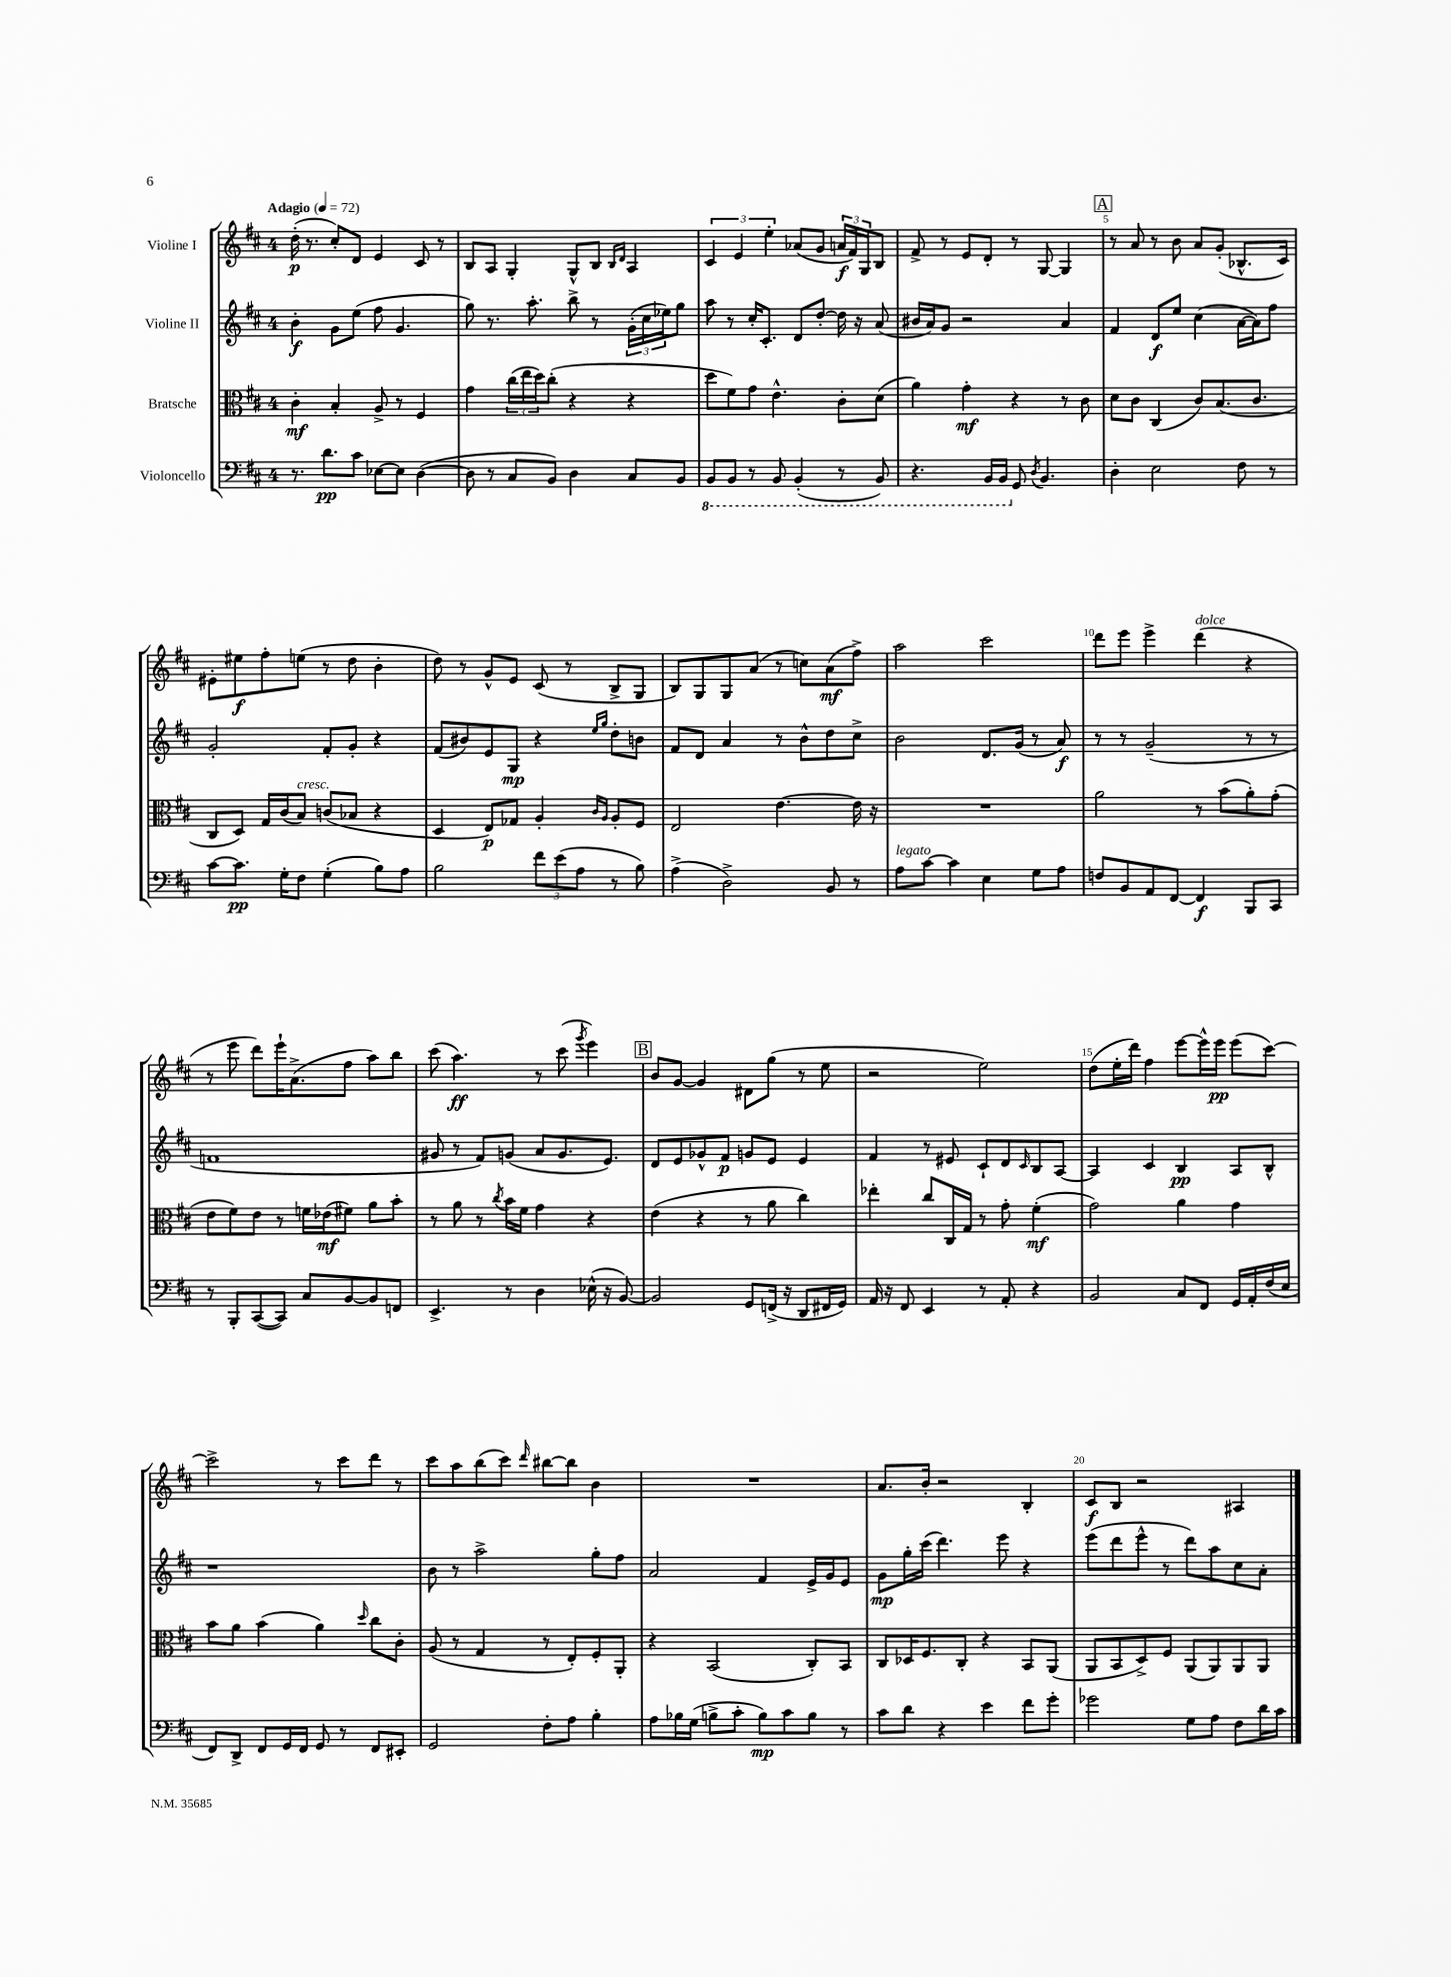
<<
\new StaffGroup <<
\new Staff = "s0" \with { instrumentName = "Violine I" } {
    \clef treble \key d \major \once \override Staff.TimeSignature.style = #'single-digit \time 4/4 \tempo "Adagio" 4 = 72
    d''16-.\p( r8. cis''8-.) d'8 e'4 cis'8 r8 |
    b8 a8 g4-. g8-^ b8 \grace { b16 d'16 } a4 |
    \tuplet 3/2 { cis'4 e'4 e''4-. } aes'8( g'8 \tuplet 3/2 { a'16\f fis'16) g16 } b8 |
    fis'8-> r8 e'8 d'8-. r8 g8~ g4 |
    \mark \markup { \box "A" } r8 a'8 r8 b'8 a'8 g'8-.( bes8.-^ cis'16) |
    eis'8-. eis''8\f fis''8-. e''8( r8 d''8 b'4-. |
    d''8) r8 g'8-^ e'8 cis'8( r8 b8-> g8 |
    b8) g8 g8 a'8( r8 c''8) a'8\mf( fis''8->) |
    a''2 cis'''2 |
    d'''8 e'''8 e'''4-> d'''4^\markup { \italic "dolce" }( r4 |
    r8 e'''8 d'''8) e'''16-! a'8.->( fis''8 a''8) b''8 |
    cis'''8( a''4.\ff) r8 cis'''8( \acciaccatura { g'''8 } e'''4) |
    \mark \markup { \box "B" } b'8 g'8~ g'4 dis'8 g''8( r8 e''8 |
    r2 e''2) |
    d''8( e''16-. d'''16) fis''4 e'''8~ e'''16-^ e'''16\pp e'''8( cis'''8~) |
    cis'''2-> r8 cis'''8 d'''8 r8 |
    cis'''8 a''8 b''8( cis'''8) \grace { d'''16 } bis''8~ bis''8 b'4 |
    R1 |
    a'8. b'16-. r2 b4-. |
    cis'8\f b8 r2 ais4 \bar "|." |
}
\new Staff = "s1" \with { instrumentName = "Violine II" } {
    \clef treble \key d \major \once \override Staff.TimeSignature.style = #'single-digit \time 4/4
    b'4-.\f g'8 e''8( fis''8 g'4. |
    g''8) r8. a''8.-. b''8-> r8 \tuplet 3/2 { g'16-.( cis''16 ees''16) } g''8 |
    a''8 r8 cis''16-. cis'8.-. d'8 d''8~-. d''16 r16 a'8( |
    bis'16 a'16) g'8 r2 a'4 |
    \mark \markup { \box "A" } fis'4 d'8\f e''8 cis''4( a'16~ a'16) fis''8 |
    g'2-. fis'8-. g'8-. r4 |
    fis'8( bis'8) e'8 g8\mp r4 \grace { e''16 g''16 } d''8-. b'8 |
    fis'8 d'8 a'4 r8 b'8-^ d''8 cis''8-> |
    b'2 d'8. g'16( r8 a'8\f) |
    r8 r8 g'2--( r8 r8 |
    f'1 |
    gis'8 r8 fis'8) g'8( a'8 g'8. e'8.) |
    \mark \markup { \box "B" } d'8 e'8 ges'8-^ fis'8\p g'8 e'8 e'4 |
    fis'4 r8 eis'8 cis'8-! d'8 \grace { cis'16 } b8 a8~ |
    a4 cis'4 b4\pp a8 b8-^ |
    r1 |
    b'8 r8 a''2-> g''8-. fis''8 |
    a'2 fis'4 e'16-> g'16 e'8 |
    g'8\mp g''16-. cis'''16( d'''4.) e'''8 r4 |
    e'''8( d'''8 e'''8-^ r8 d'''8) a''8 cis''8 a'8-. \bar "|." |
}
\new Staff = "s2" \with { instrumentName = "Bratsche" } {
    \clef alto \key d \major \once \override Staff.TimeSignature.style = #'single-digit \time 4/4
    cis'4-.\mf b4-. a8-> r8 fis4 |
    g'4 \tuplet 3/2 { cis''16( e''16 d''16) } cis''8-.( r4 r4 |
    d''8 fis'8) g'8 e'4.-^ cis'8-. d'8( |
    a'4) g'4-.\mf r4 r8 cis'8 |
    \mark \markup { \box "A" } d'8 cis'8 cis4( cis'8) b8.( cis'8. |
    cis8 d8) g16 cis'16( b8^\markup { \italic "cresc." }) c'8( bes8 r4 |
    d4 e8\p) ges8 a4-. \grace { cis'16 a16 } a8-. fis8 |
    e2 e'4.~ e'16 r16 |
    R1 |
    a'2 r8 b'8( a'8-.) g'8-.( |
    e'8 fis'8) e'8 r8 f'16 ees'16\mf( fis'8) a'8 b'8-. |
    r8 a'8 r8 \acciaccatura { cis''8 } b'16 fis'16 g'4 r4 |
    \mark \markup { \box "B" } e'4( r4 r8 a'8 cis''4) |
    ees''4-. cis''8 cis16 g16 r8 g'8-. fis'4-.\mf( |
    g'2) a'4 g'4 |
    b'8 a'8 b'4( a'4) \grace { d''16 } cis''8 cis'8-. |
    a8( r8 g4 r8 e8-.) fis8-. a,8-. |
    r4 b,2( cis8-.) b,8 |
    cis8 des16 fis8. cis8-. r4 b,8 a,8( |
    a,8 b,8 d8->) fis8 a,8( a,8) a,8 a,8 \bar "|." |
}
\new Staff = "s3" \with { instrumentName = "Violoncello" } {
    \clef bass \key d \major \once \override Staff.TimeSignature.style = #'single-digit \time 4/4
    r8. d'8.\pp cis'8 ees8~ ees8 d4~( |
    d8 r8 cis8 b,8) d4 cis8 b,8 |
    \ottava #-1 b,,8 b,,8 r8 b,,8 b,,4-.( r8 b,,8) |
    r4. b,,16 b,,16 \ottava #0 g,8 \acciaccatura { d8 } b,4. |
    \mark \markup { \box "A" } d4-. e2 fis8 r8 |
    cis'8~ cis'8.\pp g16-. fis8 g4-.( b8) a8 |
    b2 \tuplet 3/2 { fis'8 e'8( a8 } r8 b8) |
    a4->( d2->) b,8 r8 |
    a8^\markup { \italic "legato" } cis'8~ cis'4 e4 g8 a8 |
    f8 b,8 a,8 fis,8~ fis,4\f b,,8 cis,8 |
    r8 b,,8-. cis,8~( cis,8) cis8 b,8~ b,8 f,8 |
    e,4.-> r8 d4 ees16-^( r16 b,8~) |
    \mark \markup { \box "B" } b,2 g,8 f,16->( r16 d,8 fis,16 g,16) |
    a,16 r16 fis,8 e,4 r8 a,8-. r4 |
    b,2 cis8 fis,8 g,16 a,16-. fis16( e16 |
    fis,8) d,8-> fis,8 g,16 fis,16 g,8 r8 fis,8 eis,8-. |
    g,2 fis8-. a8 b4-. |
    a8 bes16 g16( b8-> cis'8-. b8\mp) cis'8 b8 r8 |
    cis'8 d'8 r4 e'4 fis'8 g'8-. |
    ges'2 g8 a8 fis8 d'16 cis'16 \bar "|." |
}
>>
>>
\layout { \context { \Score \override BarNumber.break-visibility = ##(#f #t #t) barNumberVisibility = #(every-nth-bar-number-visible 5) } }
